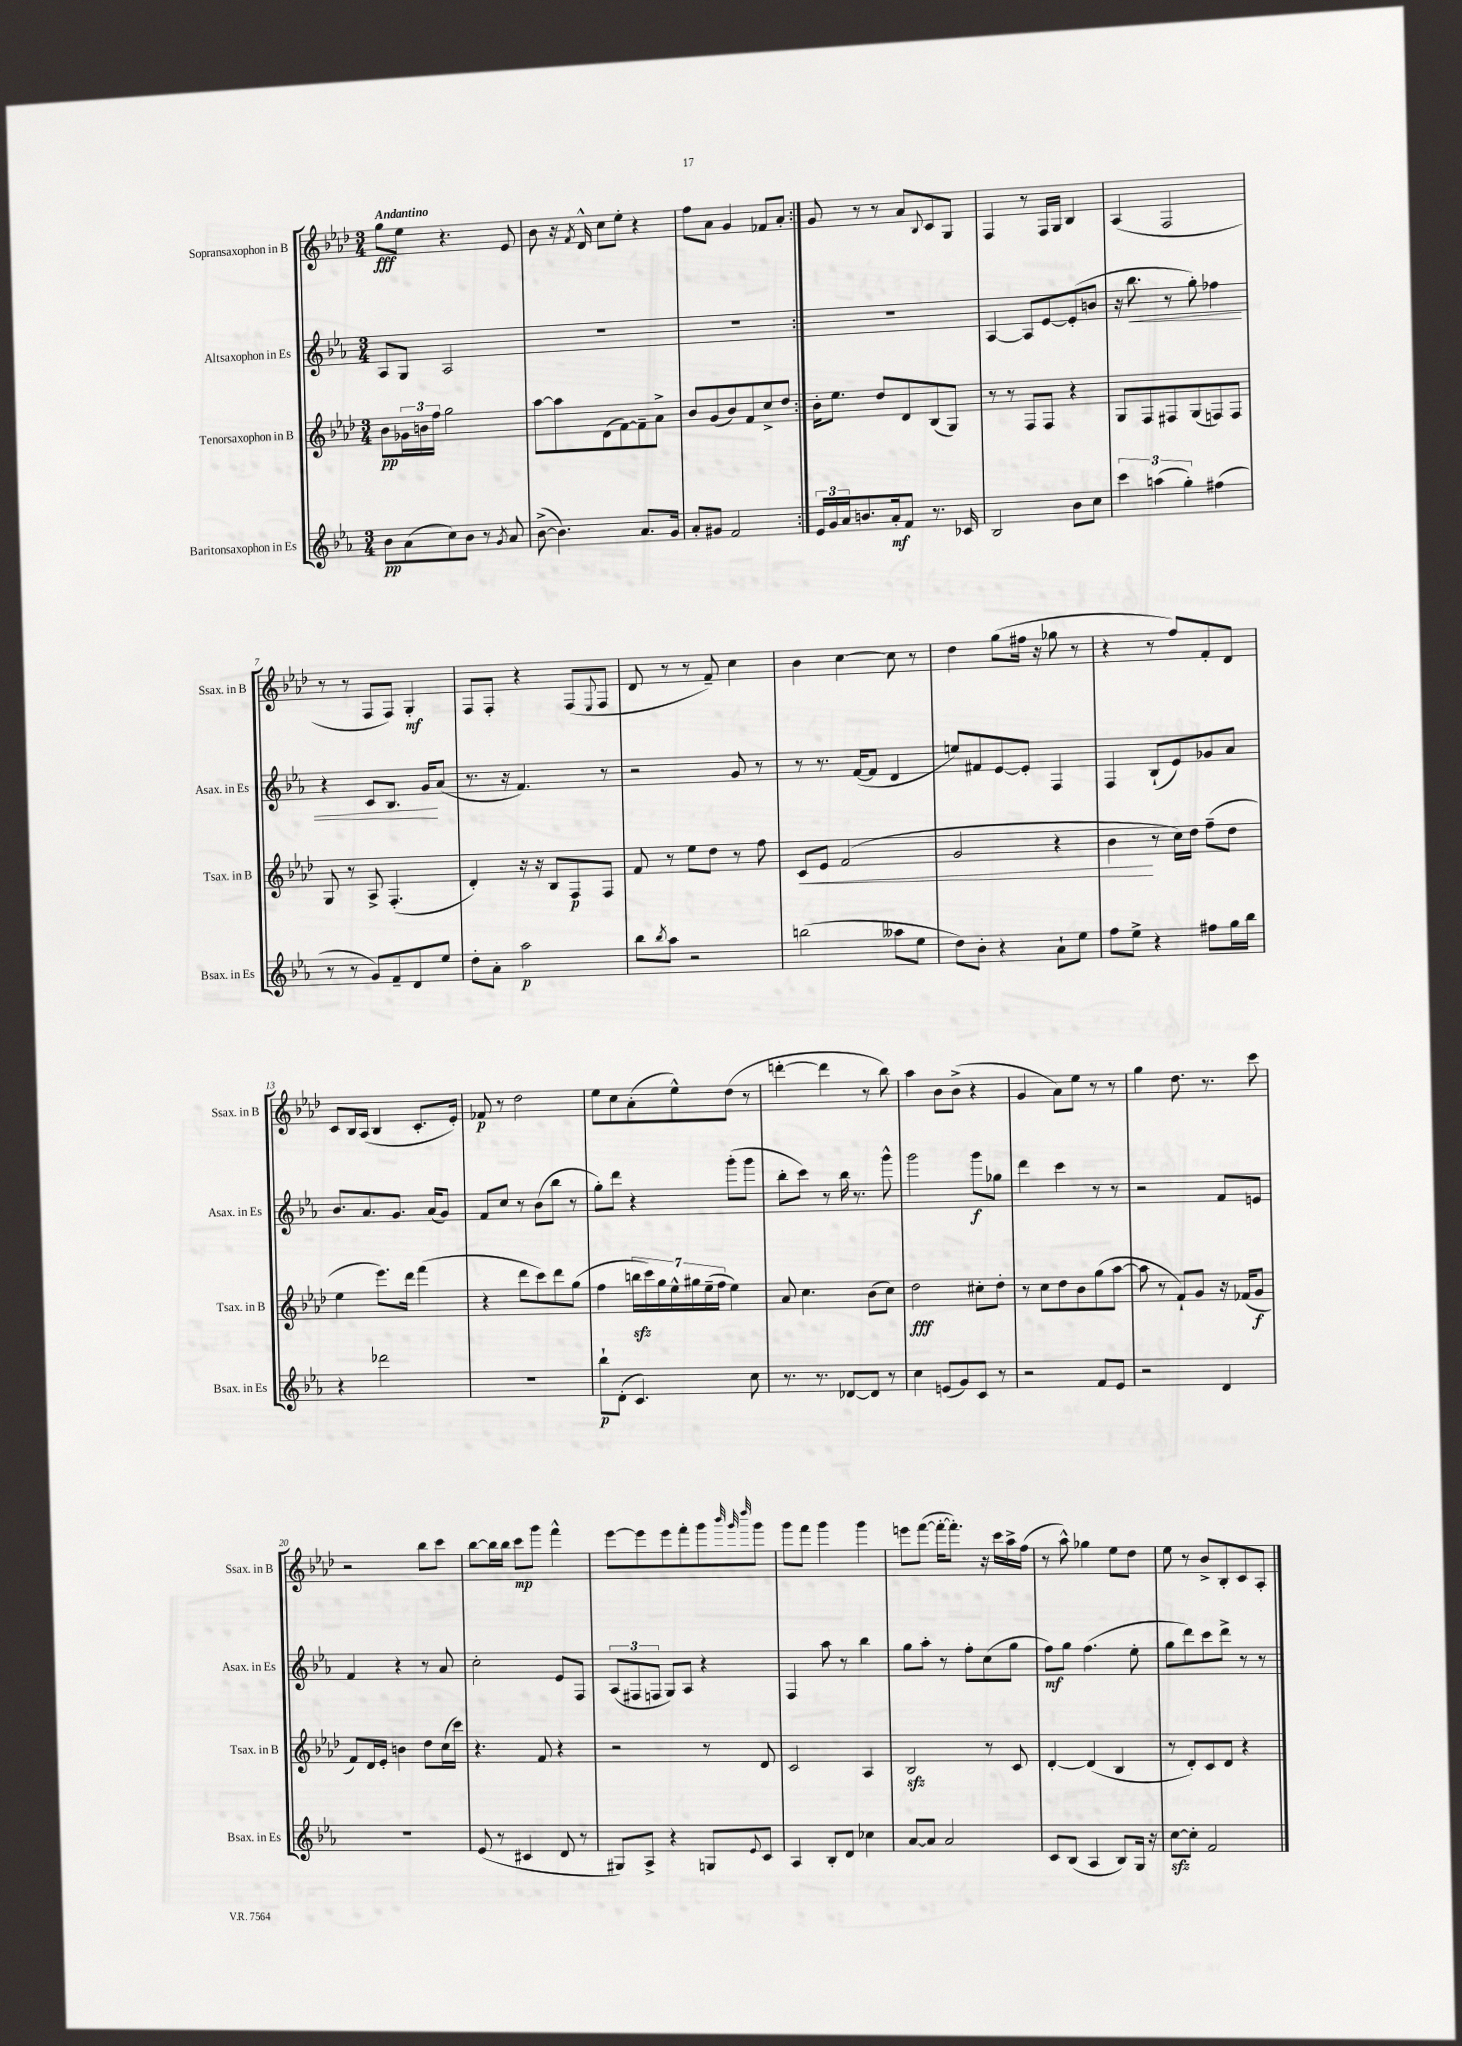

**kern	**dynam	**kern	**dynam	**kern	**dynam	**kern	**dynam
*part4	*part4	*part3	*part3	*part2	*part2	*part1	*part1
*staff4	*staff4	*staff3	*staff3	*staff2	*staff2	*staff1	*staff1
*I"Baritonsaxophon in Es	*	*I"Tenorsaxophon in B	*	*I"Altsaxophon in Es	*	*I"Sopransaxophon in B	*
*I'Bsax. in Es	*	*I'Tsax. in B	*	*I'Asax. in Es	*	*I'Ssax. in B	*
*clefG2	*	*clefG2	*	*clefG2	*	*clefG2	*
*k[b-e-a-]	*	*k[b-e-a-d-]	*	*k[b-e-a-]	*	*k[b-e-a-d-]	*
*M3/4	*	*M3/4	*	*M3/4	*	*M3/4	*
=1	=1	=1	=1	=1	=1	=1	=1
!	!	!	!	!	!	!LO:TX:a:B:t=Andantino	!
8b-\L	pp	8b-\L	pp	8A-/L	.	8gg\L	fff
(8a-\	.	24g-X\L	.	8G/J	.	8ee-\J	.
.	.	24bn\	.	.	.	.	.
.	.	24ff\JJ	.	.	.	.	.
8cc\)	.	2gg\	.	2A-/	.	4.r	.
8b-\J	.	.	.	.	.	.	.
8r	.	.	.	.	.	.	.
8qg/	.	.	.	.	.	.	.
8a-/	.	.	.	.	.	8e-/	.
=2	=2	=2	=2	=2	=2	=2	=2
([8b-^\	.	[8aa-\L	.	2.r	.	8b-\	.
4.b-\])	.	8aa-\]	.	.	.	16r	.
.	.	.	.	.	.	8qf/	.
.	.	.	.	.	.	16d-^^/	.
.	.	(8d-\	.	.	.	8cc\L	.
.	.	[8f\)	.	.	.	8ee-'\J	.
8.a-/L	.	8f~\]	.	.	.	4r	.
.	.	8a-^\J	.	.	.	.	.
16g/Jk	.	.	.	.	.	.	.
=3	=3	=3	=3	=3	=3	=3	=3
8a-'/L	.	8b-/L	.	2.r	.	8ff\L	.
8g#X/J	.	(8g/	.	.	.	8a-\J	.
2f/	.	8b-/)	.	.	.	4g/	.
.	.	8f/	.	.	.	.	.
.	.	8cc^/	.	.	.	8f-X/L	.
.	.	8dd-/J	.	.	.	8a-'/J	.
=4:|!	=4:|!	=4:|!	=4:|!	=4:|!	=4:|!	=4:|!	=4:|!
24e-/LL	.	16b-'\KL	.	2.r	.	8g/	.
24g/	.	.	.	.	.	.	.
.	.	8.ee-\J	.	.	.	.	.
24a-/J	.	.	.	.	.	.	.
8.bn/	.	.	.	.	.	8r	.
.	.	8dd-/L	.	.	.	8r	.
16a-'/k	mf	.	.	.	.	.	.
8f/J	.	8d-/	.	.	.	8a-/L	.
.	.	.	.	.	.	8qqB-/	.
8.r	.	(8B-/	.	.	.	8c/	.
.	.	8G/J)	.	.	.	8G/J	.
16c-X/	.	.	.	.	.	.	.
=5	=5	=5	=5	=5	=5	=5	=5
2B-/	.	8r	.	[4A-/	.	4F/	.
.	.	8r	.	.	.	.	.
.	.	8F/L	.	8A-/L]	.	8r	.
.	.	8F/J	.	[8e-/	.	16F/LL	.
.	.	.	.	.	.	16G/JJ	.
8b-\L	.	4r	.	(8e-'/]	.	4B-/	.
8cc\J	.	.	.	8bn/J	.	.	.
=6	=6	=6	=6	=6	=6	=6	=6
6ccc\	.	8G/L	.	16r	.	(4A-/	.
!	!	!	!	!	!LO:HP:b	!	!
.	.	.	.	8.bb-\	<	.	.
.	.	8F/	.	.	.	.	.
(6aan\	.	.	.	.	.	.	.
.	.	8F#X/	.	8r	.	2F/	.
6gg'\)	.	.	.	.	.	.	.
.	.	(8G/	.	8gg'\)	.	.	.
(4ff#X\	.	8Fn/)	.	4ff-X\	.	.	.
.	.	8F/J	.	.	.	.	.
!!LO:LB:g=z
=7	=7	=7	=7	=7	=7	=7	=7
8r	.	8G/	.	4r	.	8r	.
8r	.	8r	.	.	.	8r	.
8g/L)	.	8A-^/	.	8c/L	.	8F/L	.
8f~/	.	(4.F'/	.	8.B-/J	.	8F/J)	.
8d/	.	.	.	.	.	4G'/	mf
.	.	.	.	16g/KL	.	.	.
8ee-/J	.	.	.	(8a-/J	[	.	.
=8	=8	=8	=8	=8	=8	=8	=8
8dd'\L	.	4d-'/)	.	8.r	.	8F/L	.
8a-'\J	.	.	.	.	.	8F'/J	.
.	.	.	.	16r	.	.	.
2aa-\	p	16r	.	4.f/)	.	4r	.
.	.	16r	.	.	.	.	.
.	.	8B-/L	.	.	.	.	.
.	.	8F/	p	.	.	(8F/L	.
.	.	.	.	.	.	8qqE-/	.
.	.	8F/J	.	8r	.	8F/J	.
=9	=9	=9	=9	=9	=9	=9	=9
8bb-\L	.	8f/	.	2r	.	8d-/	.
8qbb-/	.	.	.	.	.	.	.
8aa-\J	.	8r	.	.	.	8r	.
2r	.	8ee-\L	.	.	.	8r	.
.	.	8dd-\J	.	.	.	8f~/)	.
.	.	8r	.	8g/	.	4cc\	.
.	.	8ff\	.	8r	.	.	.
=10	=10	=10	=10	=10	=10	=10	=10
!	!	!	!LO:HP:b	!	!	!	!
(2bbn\	.	8c/L	<	8r	.	4b-\	.
.	.	8e-/J	.	8.r	.	.	.
.	.	(2f/	.	.	.	[4cc\	.
.	.	.	.	([16f/KL	.	.	.
.	.	.	.	8f/J]	.	.	.
8aa--X\L	.	.	.	4d/	.	8cc\]	.
8ee-\J	.	.	.	.	.	8r	.
=11	=11	=11	=11	=11	=11	=11	=11
8dd\L)	.	2g/	.	8een/L)	.	4dd-\	.
8b-'\J	.	.	.	8f#X/	.	.	.
4r	.	.	.	[8e-/	.	(8gg\L	.
.	.	.	.	8e-'/J]	.	16ff#X\Jk	.
.	.	.	.	.	.	16r	.
8a-`\L	.	4r	.	4F/	.	8gg-X\	.
8ee-\J	.	.	.	.	.	8r	.
=12	=12	=12	=12	=12	=12	=12	=12
8ff\L	.	4b-\	.	4F/	.	4r	.
8ee-^\J	.	.	.	.	.	.	.
4r	.	8r	[	(8B-`/L	.	8r	.
.	.	16cc\LL)	.	8e-/)	.	8ff/L)	.
.	.	16dd-\JJ	.	.	.	.	.
8ff#X\L	.	(8ff~\L	.	8g-X/	.	8f'/	.
16gg\L	.	8dd-\J	.	8a-/J	.	8d-/J	.
16bb-\JJ	.	.	.	.	.	.	.
!!LO:LB:g=z
=13	=13	=13	=13	=13	=13	=13	=13
4r	.	4ee-\	.	8.b-/L	.	8c/L	.
.	.	.	.	.	.	16B-/L	.
.	.	.	.	8.a-/	.	(16A-/JJ	.
2ddd-X\	.	8.eee-\L)	.	.	.	4B-/	.
.	.	.	.	8.g/J	.	.	.
.	.	16ddd-\Jk	.	.	.	.	.
.	.	(4fff\	.	.	.	8.c'/L	.
.	.	.	.	(16a-/KL	.	.	.
.	.	.	.	8g/J)	.	.	.
.	.	.	.	.	.	16e-'/Jk)	.
=14	=14	=14	=14	=14	=14	=14	=14
2.r	.	4r	.	8f/L	.	8f-X/	p
.	.	.	.	8cc/J	.	8r	.
.	.	8ddd-\L	.	8r	.	2dd-\	.
.	.	8ccc\)	.	(8b-\L	.	.	.
.	.	8ddd-\	.	8bb-\J	.	.	.
.	.	(8gg\J	.	8r	.	.	.
=15	=15	=15	=15	=15	=15	=15	=15
8bb-`\L	p	4ff\	.	8gg'\L)	.	8ee-\L	.
(8d'\J	.	.	.	8ddd\J	.	8cc\	.
4.c/)	.	28bbnzz\LL	.	4r	.	(8a-'\	.
.	.	28ccc\)	.	.	.	.	.
.	.	28gg\	.	.	.	.	.
.	.	28ee-^^\	.	.	.	.	.
.	.	.	.	.	.	8ee-^^\)	.
.	.	28gg#X\	.	.	.	.	.
.	.	(28ee-~\	.	.	.	.	.
.	.	28ff\JJ	.	.	.	.	.
.	.	4ee-\)	.	(8ggg'\L	.	(8dd-\J	.
8cc\	.	.	.	8ggg\J	.	8r	.
=16	=16	=16	=16	=16	=16	=16	=16
8.r	.	8a-/	.	8bb-'\L	.	[4dddn'\	.
.	.	4.cc\	.	8ccc\J)	.	.	.
8.r	.	.	.	.	.	.	.
.	.	.	.	8r	.	4ddd\]	.
[8d-X/L	.	.	.	16bb-\	.	.	.
.	.	.	.	8.r	.	.	.
8d-/J]	.	(8b-\L	.	.	.	8r	.
8r	.	8cc\J)	.	8ggg^^\	.	8bb-\)	.
=17	=17	=17	=17	=17	=17	=17	=17
4cc\	.	2dd-\	fff	2ggg\	.	4aa-\	.
(8en/L	.	.	.	.	.	8b-\L	.
8g/)	.	.	.	.	.	(8b-^\J	.
8c/J	.	8cc#X'\L	.	8ggg\L	f	4r	.
8r	.	8dd-'\J	.	8gg-X\J	.	.	.
=18	=18	=18	=18	=18	=18	=18	=18
2r	.	8r	.	4ddd\	.	4g/	.
.	.	8cc\L	.	.	.	.	.
.	.	8dd-\	.	4ccc\	.	8a-\L)	.
.	.	8b-\	.	.	.	8ee-\J	.
8f/L	.	(8gg\	.	8r	.	8r	.
8e-/J	.	[8aa-\J	.	8r	.	8r	.
=19	=19	=19	=19	=19	=19	=19	=19
2r	.	8aa-\]	.	2r	.	4gg\	.
.	.	8r	.	.	.	.	.
.	.	8f`/L)	.	.	.	8.dd-\	.
.	.	8g/J	.	.	.	.	.
.	.	.	.	.	.	8.r	.
4d/	.	16r	.	8f/L	.	.	.
.	.	(16f-X/KL	.	.	.	.	.
.	.	8g/J	f	8en/J	.	8ccc\	.
!!LO:LB:g=z
=20	=20	=20	=20	=20	=20	=20	=20
2.r	.	8f/L)	.	4f/	.	2r	.
.	.	16d-/L	.	.	.	.	.
.	.	16e-'/JJ	.	.	.	.	.
.	.	4bn\	.	4r	.	.	.
.	.	8dd-\L	.	8r	.	8bb-\L	.
.	.	(16cc\L	.	8a-/	.	8ccc\J	.
.	.	16ccc\JJ)	.	.	.	.	.
=21	=21	=21	=21	=21	=21	=21	=21
(8e-/	.	4.r	.	2cc'\	.	[8bb-\L	.
8r	.	.	.	.	.	16bb-\L]	.
.	.	.	.	.	.	16bb-\JJ	.
4c#X/	.	.	.	.	.	8ccc\L	mp
.	.	8f/	.	.	.	8ggg\J	.
8d/	.	4r	.	8e-/L	.	4fff^^\	.
8r	.	.	.	8F/J	.	.	.
=22	=22	=22	=22	=22	=22	=22	=22
8G#X/L)	.	2r	.	(12A-/L	.	[8eee-\L	.
.	.	.	.	12F#X/	.	.	.
8A-^/J	.	.	.	.	.	8eee-\]	.
.	.	.	.	12Fn/J	.	.	.
4r	.	.	.	8G/L)	.	8eee-\	.
.	.	.	.	8A-/J	.	8fff'\	.
8Gn/L	.	8r	.	4r	.	8ggg\	.
.	.	.	.	.	.	32qqbbb-/	.
.	.	.	.	.	.	32qqggg/	.
8qqe-/	.	.	.	.	.	32qqdddd-/	.
8c/J	.	8d-/	.	.	.	8ggg\J	.
=23	=23	=23	=23	=23	=23	=23	=23
4A-/	.	2c/	.	4F/	.	8ggg\L	.
.	.	.	.	.	.	8fff\J	.
8B-'/L	.	.	.	8aa-\	.	4ggg\	.
8d/J	.	.	.	8r	.	.	.
4cc-X\	.	4A-/	.	4bb-\	.	4ggg\	.
=24	=24	=24	=24	=24	=24	=24	=24
[8a-/L	.	2B-zz/	.	8gg\L	.	8eeen\L	.
8a-/J]	.	.	.	8aa-'\J	.	([8fff\J	.
2a-/	.	.	.	8r	.	16fff'\KL_	.
.	.	.	.	.	.	8.fff'\J])	.
.	.	.	.	8ff'\L	.	.	.
.	.	8r	.	(8cc\	.	16r	.
.	.	.	.	.	.	16ccc\LL	.
.	.	8c/	.	8gg\J	.	16aa-^\	.
.	.	.	.	.	.	(16ff\JJ	.
=25	=25	=25	=25	=25	=25	=25	=25
8c/L	.	[4d-'/	.	8ff\L)	mf	8r	.
(8B-/J	.	.	.	8gg\J	.	8aa-^^\)	.
4A-/	.	(4d-/]	.	(4.ff\	.	4gg-X\	.
8B-/L)	.	4B-/	.	.	.	8ee-\L	.
16G/Jk	.	.	.	8ee-'\	.	8dd-\J	.
16r	.	.	.	.	.	.	.
=26	=26	=26	=26	=26	=26	=26	=26
[8cczz\L	.	8r	.	8gg\L	.	8ee-\	.
8cc'\J]	.	8d-'/L)	.	8ddd\)	.	8r	.
2f/	.	8c/	.	8ccc\	.	8b-^/L	.
.	.	8d-/J	.	8ddd^\J	.	8B-'/	.
.	.	4r	.	8r	.	8c/	.
.	.	.	.	8r	.	8A-'/J	.
==	==	==	==	==	==	==	==
*-	*-	*-	*-	*-	*-	*-	*-
